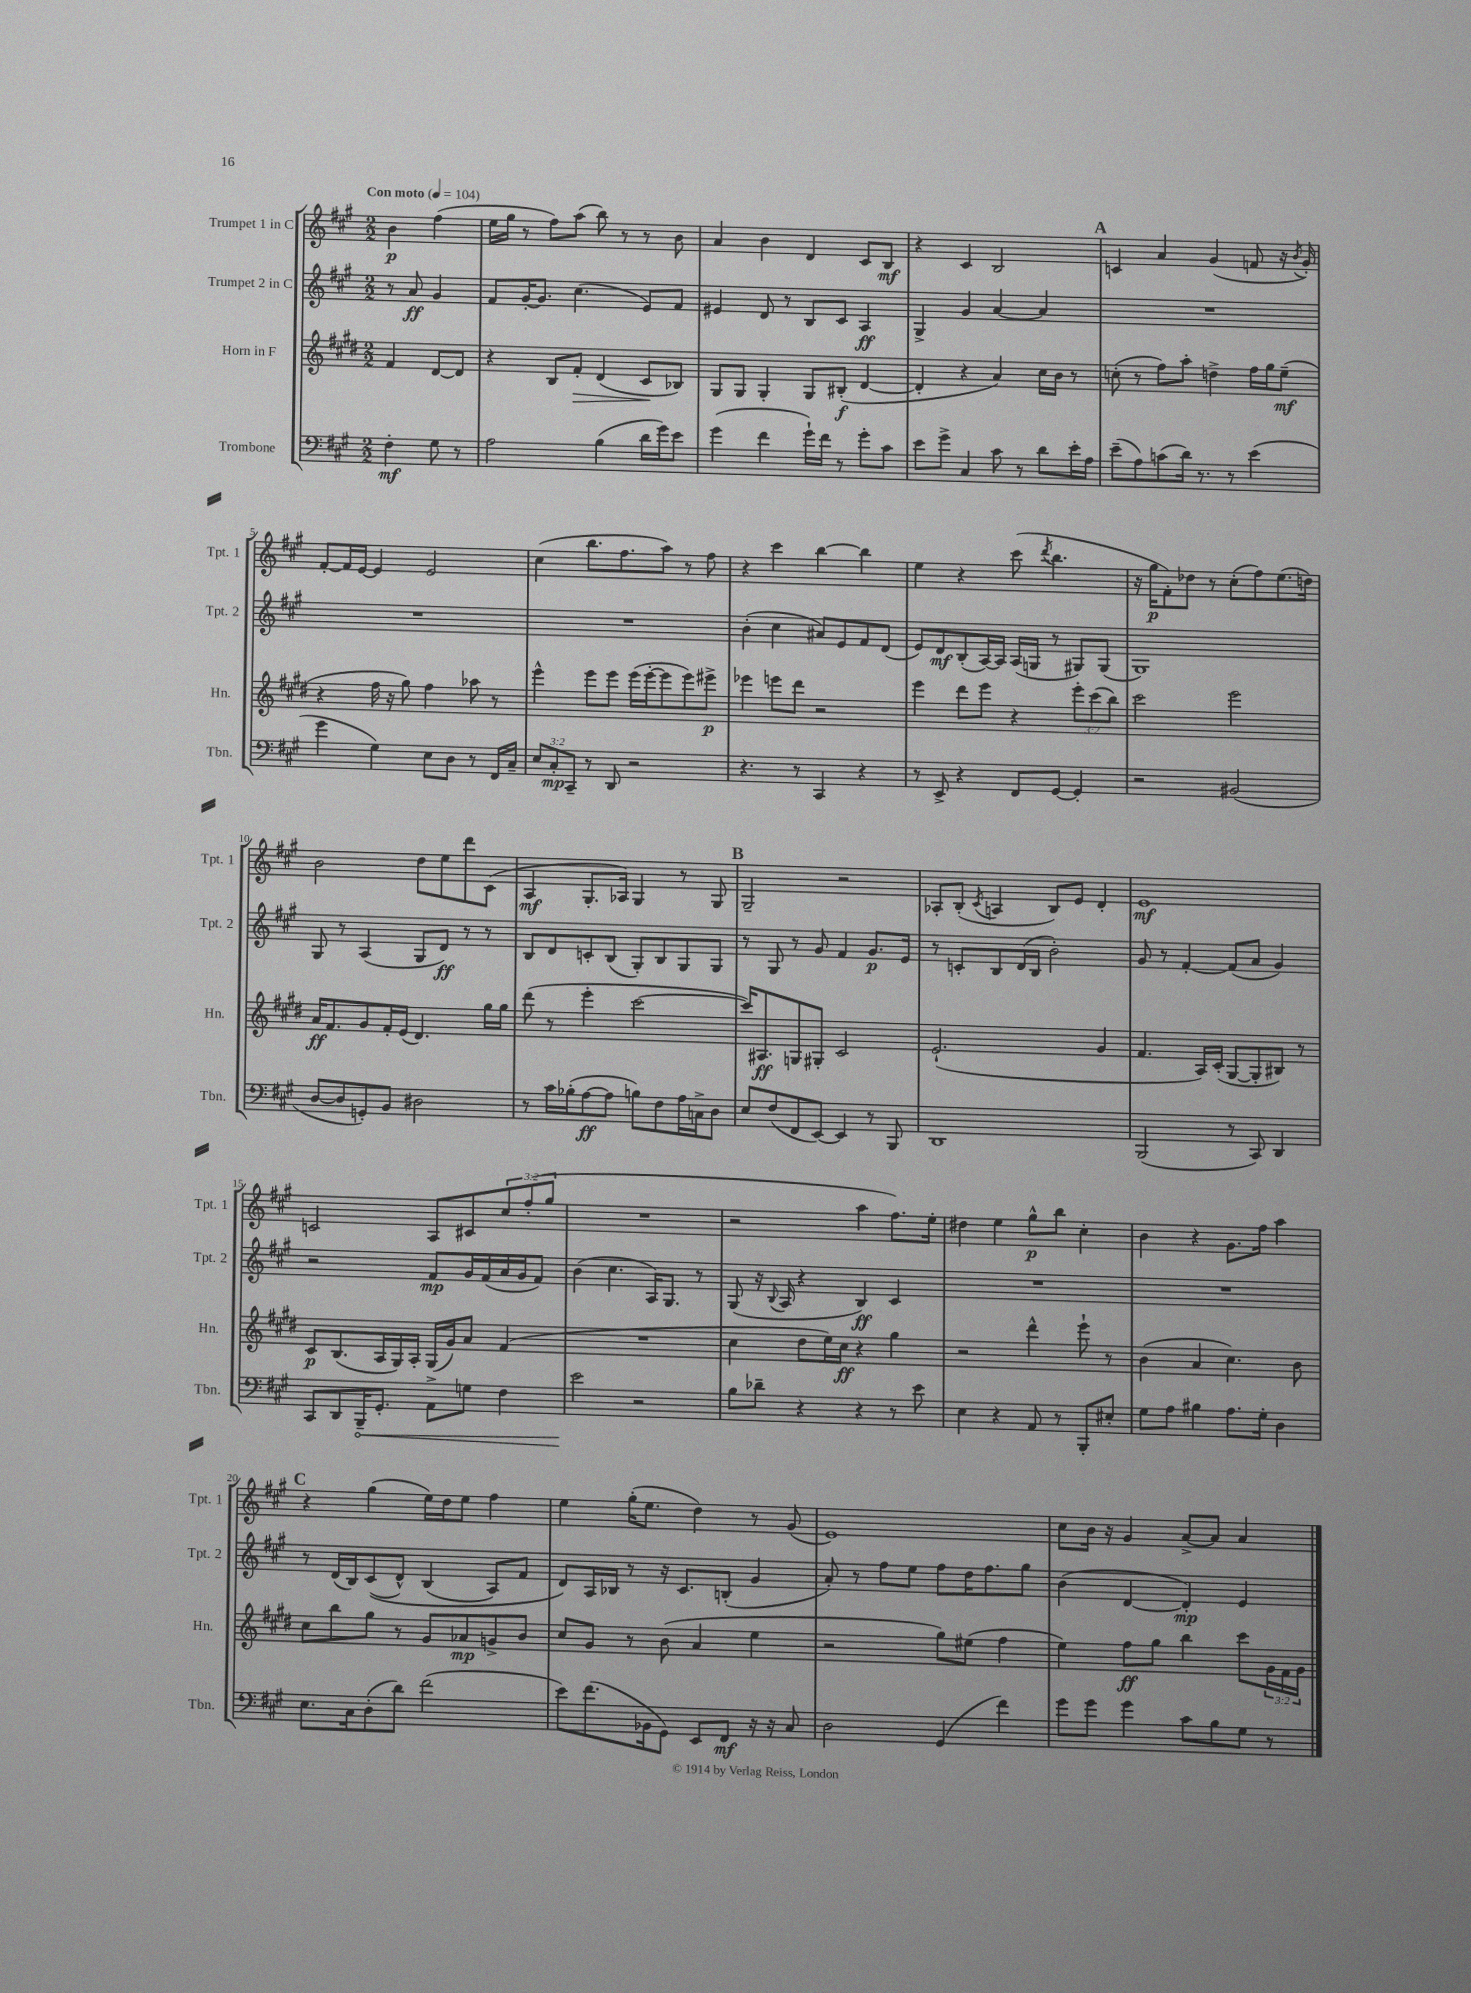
<<
\new StaffGroup <<
\new Staff = "s0" \with { instrumentName = "Trumpet 1 in C" shortInstrumentName = "Tpt. 1" } {
    \clef treble \key a \major \numericTimeSignature \time 2/2 \override Staff.TupletNumber.text = #tuplet-number::calc-fraction-text \partial 2 \tempo "Con moto" 4 = 104
    b'4\p fis''4( |
    e''16 gis''16 r8 fis''8) a''8( b''8) r8 r8 b'8 |
    a'4 b'4 d'4 cis'8 b8\mf |
    r4 cis'4 b2 |
    \mark \markup { \bold "A" } c'4 a'4 gis'4( f'8 r16 \acciaccatura { b'8 } gis'16-.) |
    fis'8~-. fis'16 e'16~ e'4 e'2 |
    cis''4( b''8. fis''8. a''8) r8 fis''8 |
    r4 cis'''4 b''4~ b''4 |
    e''4 r4 cis'''8( \acciaccatura { d'''8 } b''4. |
    r16 gis''16\p fis'8-.) des''8 r8 cis''8-.( fis''8) e''8.( d''16) |
    b'2 d''8 e''8 d'''8 cis'8( |
    a4\mf gis8.-. aes16) gis4 r8 gis8 |
    \mark \markup { \bold "B" } gis2-- r2 |
    aes8-. b8-.( \acciaccatura { cis'8 } a4 b8) e'8 d'4-. |
    e'1\mf |
    c'2 a8 cis'8 \tuplet 3/2 { cis''8 fis''8-.( gis''8 } |
    R1 |
    r2 a''4 fis''8.) e''16-. |
    dis''4 e''4 gis''8-^\p b''8 cis''4-. |
    b'4 r4 gis'8. fis''16 a''4 |
    \mark \markup { \bold "C" } r4 gis''4( e''16) d''16 e''8 fis''4 |
    e''4 gis''16-.( e''8. d''4) r8 gis'8( |
    e'1) |
    cis''8 b'16 r16 gis'4 a'8~-> a'8 a'4 \bar "|." |
}
\new Staff = "s1" \with { instrumentName = "Trumpet 2 in C" shortInstrumentName = "Tpt. 2" } {
    \clef treble \key a \major \numericTimeSignature \time 2/2 \partial 2
    r8 a'8\ff gis'4 |
    fis'8 gis'16~-. gis'8. cis''4.( e'8) fis'8 |
    eis'4 d'8 r8 b8 cis'8 a4\ff |
    gis4-> gis'4 a'4~ a'4 |
    \mark \markup { \bold "A" } R1 |
    R1 |
    R1 |
    b'4-.( cis''4 ais'8) e'8 fis'8 d'8( |
    e'8) d'8\mf b8-.( a16~) a16 a16( g16 r8 gis8) gis8( |
    gis1) |
    gis8 r8 a4( gis8 d'8\ff) r8 r8 |
    b8 d'8 c'8-. b8( gis8-.) b8 gis8 gis8 |
    \mark \markup { \bold "B" } r8 gis8 r8 gis'8 fis'4 gis'8.\p e'16 |
    r8 c'8-. b8 d'16( b16 b'2-.) |
    gis'8 r8 fis'4~-. fis'8( a'8 gis'4) |
    r2 fis'8\mp gis'16 fis'16( a'16 gis'16 fis'8) |
    b'4( cis''4. a16) gis8. r8 |
    gis8( r16 \appoggiatura { b8 } a16 r4 b4\ff) cis'4 |
    R1 |
    R1 |
    \mark \markup { \bold "C" } r8 d'16( b16) cis'8(\( d'8-^) b4( a8) fis'8 |
    d'8\) a16 bes16 r8 r16 cis'8. b8-.( gis'4 |
    a'8-.) r8 fis''8 e''8 fis''8 d''16 fis''8. gis''8 |
    b'4( d'4~ d'4-.\mp) e'4 \bar "|." |
}
\new Staff = "s2" \with { instrumentName = "Horn in F" shortInstrumentName = "Hn." } {
    \clef treble \key e \major \numericTimeSignature \time 2/2 \override Staff.TupletNumber.text = #tuplet-number::calc-fraction-text \partial 2
    fis'4 dis'8~ dis'8 |
    r4 b8 fis'8-.\> dis'4( cis'8\! bes8) |
    gis8 gis8 gis4-. gis8 bis8-.\f( dis'4~ |
    dis'4-. r4 a'4) cis''16 b'16 r8 |
    \mark \markup { \bold "A" } c''8-.( r8 fis''8) a''8-. d''4-> fis''16 gis''16 e''8--\mf( |
    r4 fis''16 r16 gis''8) fis''4 aes''8 r8 |
    e'''4-^ e'''8 e'''8 e'''16( e'''16~-. e'''8 e'''8) eis'''8->\p |
    ees'''4 e'''8 dis'''8 r2 |
    e'''4 dis'''8 e'''8 r4 \tuplet 3/2 { e'''8-. cis'''8( b''8) } |
    cis'''2 e'''2 |
    a'16\ff fis'8. gis'8 fis'16-. e'16( dis'4.) gis''16 gis''16 |
    dis'''8( r8 e'''4-. cis'''2~ |
    \mark \markup { \bold "B" } cis'''16) ais8.\ff g8 gis8-. cis'2 |
    e'2.-!( gis'4 |
    fis'4. a16) cis'16-.( gis8~ gis8-. bis8) r8 |
    cis'8\p b8.( a16 gis16) a16-. gis16( gis'16) a'8 fis'4( |
    R1 |
    cis''4 dis''8 e''16) cis''16\ff r4 gis''4 |
    r2 dis'''4-^ e'''8-! r8 |
    b'4( a'4 cis''4.) b'8 |
    \mark \markup { \bold "C" } cis''8 b''8 gis''8 r8 gis'8 aes'8\mp g'8-> b'8 |
    cis''8 gis'8 r8 b'8( a'4 e''4 |
    r2 gis''8) eis''8( fis''4 |
    e''4) fis''8\ff gis''8 b''4 cis'''8 \tuplet 3/2 { gis'16 fis'16 gis'16 } \bar "|." |
}
\new Staff = "s3" \with { instrumentName = "Trombone" shortInstrumentName = "Tbn." } {
    \clef bass \key a \major \numericTimeSignature \time 2/2 \override Staff.TupletNumber.text = #tuplet-number::calc-fraction-text \partial 2
    fis4-.\mf gis8 r8 |
    a2 b4( d'16 gis'16) e'8 |
    gis'4( fis'4 gis'16-!) fis'16 r8 gis'8-. cis'8 |
    e'8 gis'8-> cis4 cis'8 r8 d'8 e'16-. a16 |
    \mark \markup { \bold "A" } e'8--( a8) c'8( d'16) r8. r8 e'4( |
    gis'4 gis4) e8 d8 r8 fis,16 cis16-- |
    \tuplet 3/2 { e8 cis8-.\mp cis,8-- } r8 d,8 r2 |
    r4. r8 cis,4 r4 |
    r8 e,8-> r4 fis,8 gis,8~ gis,4-. |
    r2 bis,2( |
    d8~ d8 g,8-.) b,8 dis2 |
    r8 cis'16 bes16-.( a8~\ff a8 b8) fis8 a16 c16-> d8 |
    \mark \markup { \bold "B" } e8 fis8( fis,8 e,8~) e,4 r8 b,,8 |
    d,1 |
    b,,2( r8 cis,8) d,4 |
    cis,8 d,8 \once \override Hairpin.circled-tip = ##t b,,16--\< gis,8.-. a,8-> g8 fis4 |
    e'2\! r2 |
    b8 des'8-- r4 r4 r8 e'8 |
    e4 r4 a,8 r8 b,,8-. eis8-. |
    gis8 a8 bis4 a8. gis16-. d4 |
    \mark \markup { \bold "C" } e8. cis16 d8-.( d'8) fis'2( |
    e'8) fis'8.( bes,16 gis,8) e,8 fis,8\mf r16 r16 cis8 |
    d2 gis,4( fis'4) |
    gis'8 gis'8 gis'4 cis'8 b8 gis8 r8 \bar "|." |
}
>>
>>
